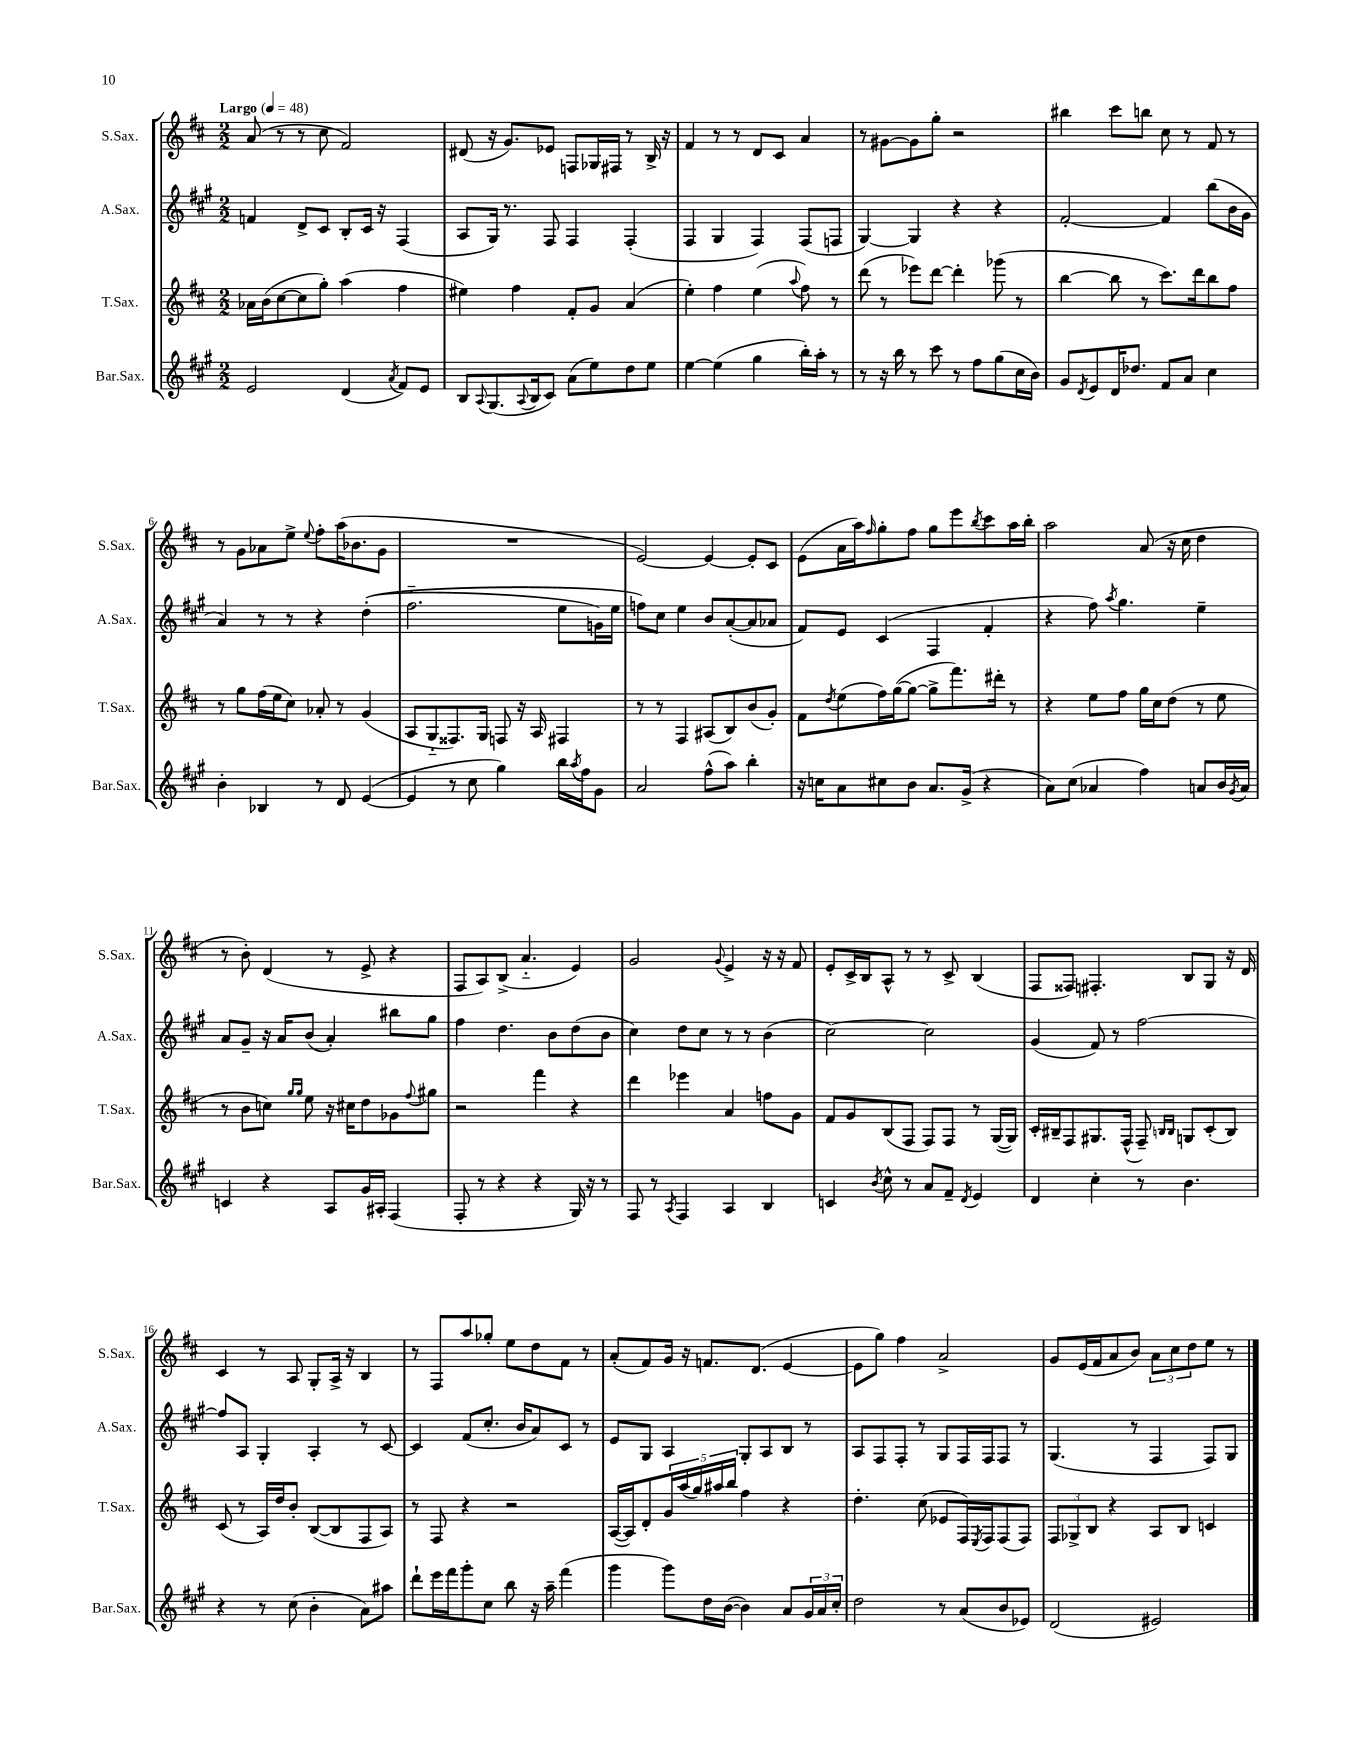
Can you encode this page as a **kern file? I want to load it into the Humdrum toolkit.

**kern	**kern	**kern	**kern
*staff4	*staff3	*staff2	*staff1
*clefG2	*clefG2	*clefG2	*clefG2
*k[f#c#g#]	*k[f#c#]	*k[f#c#g#]	*k[f#c#]
*M2/2	*M2/2	*M2/2	*M2/2
*MM48	*MM48	*MM48	*MM48
2e	16a-	4f	(8a
.	(16b	.	.
.	[8cc#	.	8r
.	8cc#]	8d^	8r
.	8gg')	8c#	8cc#
(4d	(4aa	8B'	2f#)
.	.	16c#	.
.	.	16r	.
8qa	.	.	.
8f#)	4ff#	(4F#	.
8e	.	.	.
=	=	=	=
8B	4ee#)	8A	(8d#
8qqA	.	.	.
(8.G#	.	16G#)	16r
.	.	8.r	8.g)
.	4ff#	.	.
8qqA	.	.	.
16B	.	.	.
8c#)	.	8F#	8e-
(8a	8f#'	4F#	8F
8ee)	8g	.	16G-
.	.	.	16F#
8dd	(4a	(4F#'	8r
8ee	.	.	16B^
.	.	.	16r
=	=	=	=
[4ee	4ee')	4F#	4f#
(4ee]	4ff#	4G#	8r
.	.	.	8r
4gg#	(4ee	4F#)	8d
.	.	.	8c#
.	8qqaa	.	.
16bb')	8ff#)	(8F#	4a
16aa'	.	.	.
8r	8r	8F	.
=	=	=	=
8r	(8ddd	[4G#)	8r
16r	8r	.	[8g#
16bb	.	.	.
8r	8eee-)	4G#]	8g#]
8ccc#	[8ddd	.	8gg'
8r	4ddd']	4r	2r
8ff#	.	.	.
(8gg#	(8ggg-	4r	.
16cc#	8r	.	.
16b)	.	.	.
=	=	=	=
8g#	[4bb	[2f#'	4bb#
8qd	.	.	.
8e	.	.	.
16d	8bb]	.	8ccc#
8.dd-	.	.	.
.	8r	.	8bb
8f#	8.ccc#)	4f#]	8cc#
8a	.	.	8r
.	16ddd	.	.
4cc#	8bb	(8bb	8f#
.	8ff#	16b	8r
.	.	16g#	.
=	=	=	=
4b'	8r	4a)	8r
.	8gg	.	8g
4B-	(16ff#	8r	8a-
.	16ee	.	.
.	8cc#)	8r	8ee^
.	.	.	8qqee
8r	8a-'	4r	8ff#'
8d	8r	.	(16aa
.	.	.	8.b-
([4e	(4g	&((4dd'	.
.	.	.	8g
=	=	=	=
4e]	8A	2.ff#'~	1r
.	8G'~	.	.
8r	8.F##)	.	.
8cc#	.	.	.
.	16G	.	.
4gg#)	8F	.	.
.	16r	.	.
.	16A	.	.
16bb	4F#	8ee	.
8qaa	.	.	.
16ff#	.	.	.
8g#	.	16g)	.
.	.	16ee	.
=	=	=	=
2a	8r	8ff&)	[2e)
.	8r	8cc#	.
.	4F#	4ee	.
(8ff#^^	(8A#	8b	4e_
8aa)	8B)	([8a'	.
4bb'	(8b	8a]	8e']
.	8g')	8a-	8c#
=	=	=	=
16r	8f#	8f#)	(8e
16cc	.	.	.
.	8qdd	.	.
8a	(8ee	8e	16a
.	.	.	16aa)
.	.	.	16qqff#
8cc#	16ff#)	(4c#	8gg'
.	([16gg	.	.
8b	8gg_	.	8ff#
8.a	8gg^]	4F#	8gg
.	8.fff#)	.	8eee
(16g#^	.	.	.
.	.	.	8qbb
4r	.	4f#'	8ccc#
.	16ddd#'	.	.
.	8r	.	16aa
.	.	.	16bb'
=	=	=	=
8a)	4r	4r	2aa
(8cc#	.	.	.
4a-	8ee	8ff#)	.
.	.	8qaa	.
.	8ff#	4.gg#	.
4ff#)	16gg	.	(8a
.	16cc#	.	.
.	(8dd	.	16r
.	.	.	16cc#
8a	8r	4ee~	4dd
16b	8ee	.	.
8qg#	.	.	.
16a	.	.	.
=	=	=	=
4c	8r	8a	8r
.	8b	8g#~	8b')
4r	8cc)	16r	(4d
.	.	16a	.
.	16qqgg	.	.
.	16qqgg	.	.
.	8ee	(8b	.
8A	16r	4a')	8r
.	16cc#	.	.
16g#	8dd	.	8e^
16A#'	.	.	.
(4F#	8g-	8bb#	4r
.	8qqff#	.	.
.	8gg#	8gg#	.
=	=	=	=
8F#'	2r	4ff#	8F#
8r	.	.	8A)
4r	.	4.dd	(8B^
.	.	.	4.a'~
4r	4fff#	.	.
.	.	8b	.
16G#)	4r	(8dd	4e)
16r	.	.	.
8r	.	8b	.
=	=	=	=
8F#	4ddd	4cc#)	2g
8r	.	.	.
8qA	.	.	.
4F#	4eee-	8dd	.
.	.	8cc#	.
.	.	.	8qqg
4A	4a	8r	4e^
.	.	8r	.
4B	8ff	(4b	16r
.	.	.	16r
.	8g	.	8f#
=	=	=	=
4c	8f#	[2cc#)	8e'
.	8g	.	16c#^
.	.	.	16B
8qb	.	.	.
8cc#^^	(8B	.	8A^^
8r	8F#	.	8r
8a	8F#)	2cc#]	8r
8f#~	8F#	.	8c#^
8qd	.	.	.
4e	8r	.	(4B
.	([16G	.	.
.	16G])	.	.
=	=	=	=
4d	16c#'	(4g#	8F#
.	16B#~	.	.
.	8F#	.	8F##)
4cc#'	8.G#	8f#)	4.F#'
.	.	8r	.
.	(16F#^^	.	.
8r	8F#~)	[2ff#	.
.	16qqB	.	.
.	16qqB	.	.
4.b	8G	.	8B
.	(8c#'	.	8G
.	8B)	.	16r
.	.	.	16d
=	=	=	=
4r	(8c#	8ff#]	4c#
.	8r	8A	.
8r	16A)	4G#'	8r
.	16dd	.	.
(8cc#	8b'	.	8A
4b'	([8B	4A'	8G'
.	8B]	.	16A^
.	.	.	16r
8a)	8F#	8r	4B
8aa#	8A)	[8c#	.
=	=	=	=
8ddd`	8r	4c#]	8r
16eee	8F#	.	8F#
16fff#	.	.	.
8ggg#'	4r	(8f#	8aa
8cc#	.	8.cc#'	8gg-'
8bb	2r	.	8ee
.	.	16b	.
16r	.	8a)	8dd
16aa~	.	.	.
(4fff#	.	8c#	8f#
.	.	8r	8r
=	=	=	=
4ggg#	([16A	8e	(8a'
.	16A])	.	.
.	8d'	8G#	8f#)
8ggg#)	20g	4A	16g
.	(20aa	.	.
.	.	.	16r
.	20gg)	.	.
16dd	.	.	8.f
.	20aa#	.	.
([16b	.	.	.
.	20bb	.	.
4b])	4ff#	8G#'	.
.	.	.	(8.d
.	.	8A	.
8a	4r	8B	[4e
24g#	.	8r	.
24a	.	.	.
24cc#'	.	.	.
=	=	=	=
2dd	4.dd'	8A	8e]
.	.	8F#	8gg)
.	.	8F#'	4ff#
.	(8cc#	8r	.
8r	8e-	8G#	2a^
(8a	16F#)	16F#	.
.	8qE	.	.
.	16F#	16F#	.
8b	(8F#	8F#	.
8e-)	8F#)	8r	.
=	=	=	=
(2d	12F#	(4.G#	8g
.	12G-^	.	.
.	.	.	(16e
.	12B	.	.
.	.	.	16f#
.	4r	.	8a
.	.	8r	8b)
2e#)	8A	4F#	12a
.	.	.	12cc#
.	8B	.	.
.	.	.	12dd
.	4c	8F#)	8ee
.	.	8G#	8r
==	==	==	==
*-	*-	*-	*-
